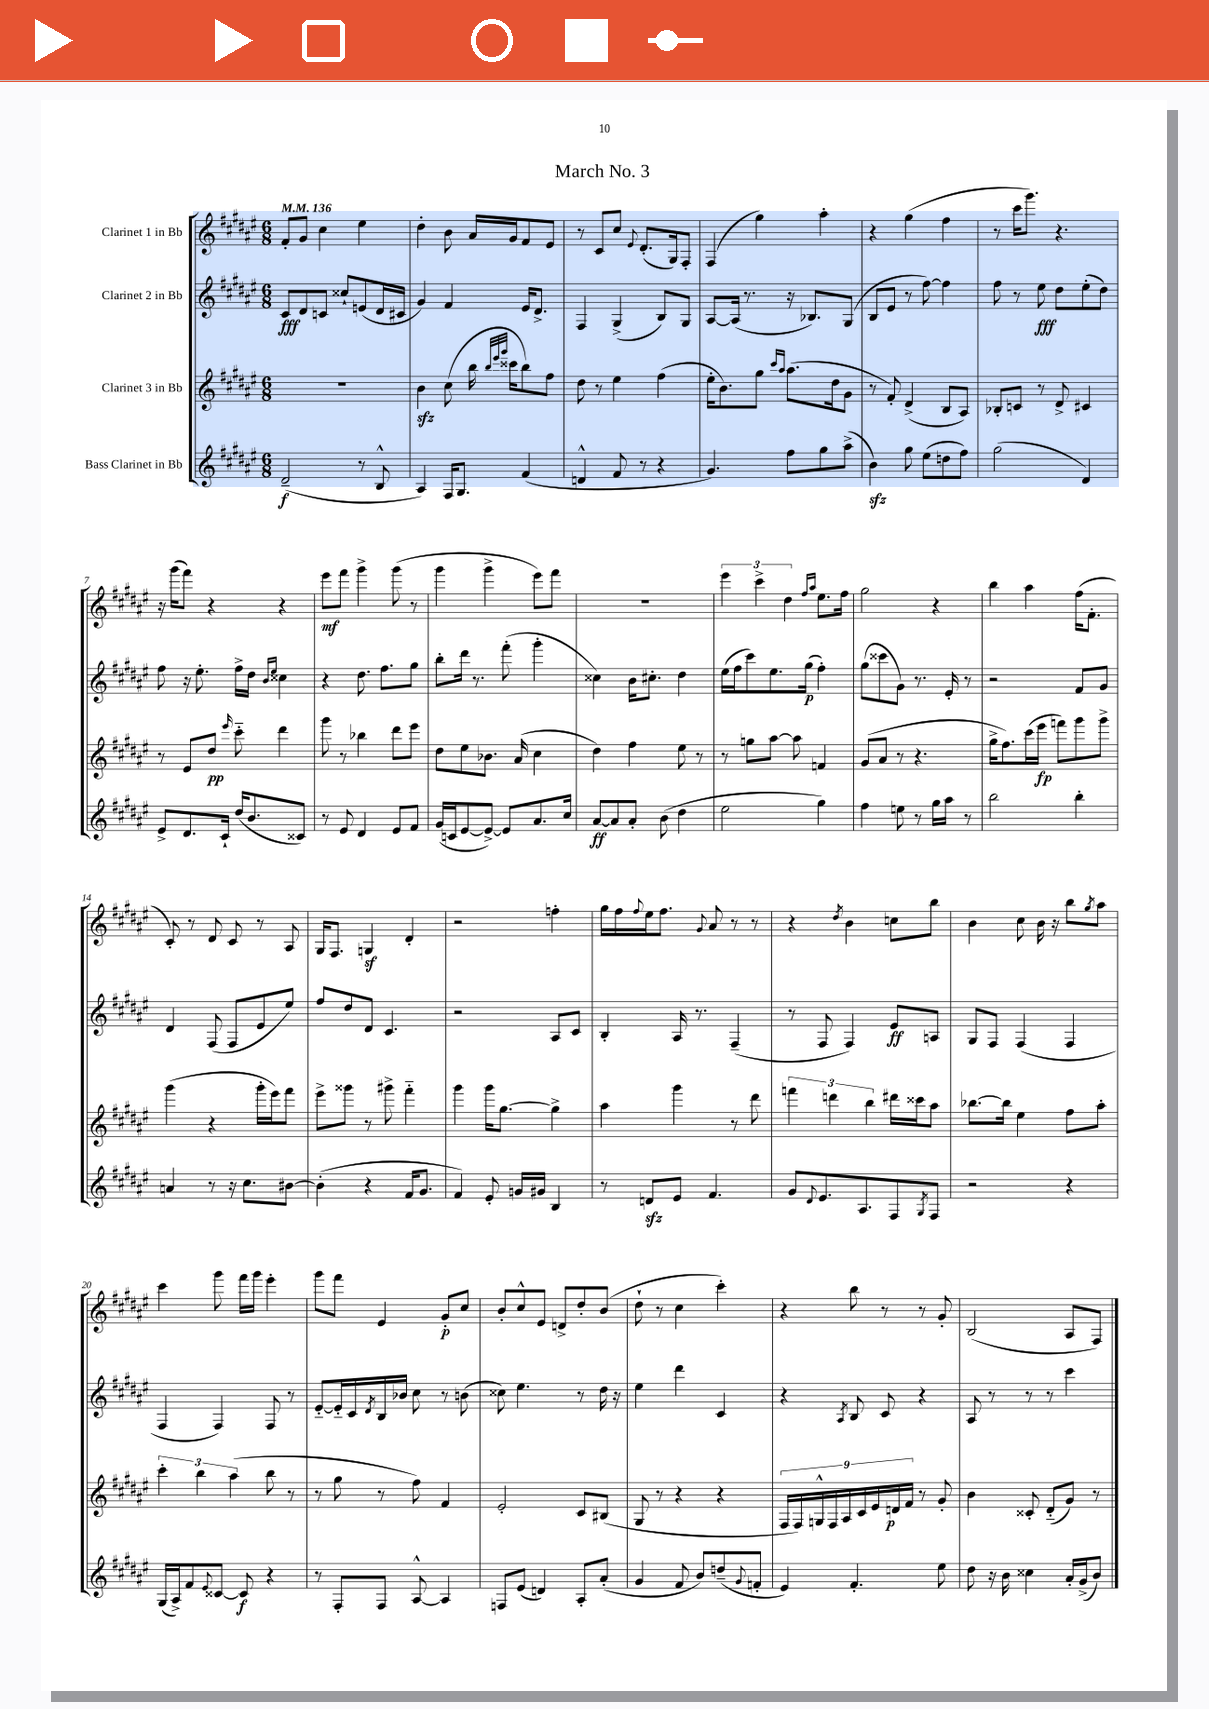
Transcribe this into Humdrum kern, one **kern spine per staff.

**kern	**dynam	**kern	**dynam	**kern	**dynam	**kern	**dynam
*part4	*part4	*part3	*part3	*part2	*part2	*part1	*part1
*staff4	*staff4	*staff3	*staff3	*staff2	*staff2	*staff1	*staff1
*I"Bass Clarinet in Bb	*	*I"Clarinet 3 in Bb	*	*I"Clarinet 2 in Bb	*	*I"Clarinet 1 in Bb	*
*clefG2	*	*clefG2	*	*clefG2	*	*clefG2	*
*k[f#c#g#d#a#e#]	*	*k[f#c#g#d#a#e#]	*	*k[f#c#g#d#a#e#]	*	*k[f#c#g#d#a#e#]	*
*M6/8	*	*M6/8	*	*M6/8	*	*M6/8	*
*MM136	*	*MM136	*	*MM136	*	*MM136	*
=1	=1	=1	=1	=1	=1	=1	=1
(2d#~/	f	2.r	.	8c#/L	fff	8f#'/L	.
.	.	.	.	8d#/	.	8g#/J	.
.	.	.	.	8cn/J	.	4cc#\	.
.	.	.	.	8cc##X`/L	.	.	.
8r	.	.	.	(8en/	.	4ee#\	.
8B^^/	.	.	.	16d#/L	.	.	.
.	.	.	.	16c#X/JJ	.	.	.
=2	=2	=2	=2	=2	=2	=2	=2
4A#/)	.	4bzz\	.	4g#/)	.	4dd#'\	.
16F#/KL	.	(8cc#\	.	4f#/	.	8b\	.
8.G#/J	.	.	.	.	.	.	.
.	.	16bb\	.	.	.	16a#/LL	.
.	.	32qqbb/LLL	.	.	.	.	.
.	.	32qqeee#/	.	.	.	.	.
.	.	32qqggg#/JJJ	.	.	.	.	.
.	.	16ccc##X\KL	.	.	.	16g#/J	.
(4f#/	.	8bb\)	.	16e#/KL	.	8f#/	.
.	.	.	.	8.d#^/J	.	.	.
.	.	8ff#\J	.	.	.	8e#/J	.
=3	=3	=3	=3	=3	=3	=3	=3
4dn^^/	.	8dd#\	.	4F#/	.	8r	.
.	.	8r	.	.	.	8c#/L	.
8f#/	.	4ee#\	.	(4G#^/	.	8cc#/J	.
.	.	.	.	.	.	8qqe#/	.
8r	.	.	.	.	.	(8.d#'/L	.
4r	.	(4ff#\	.	8B/L)	.	.	.
.	.	.	.	.	.	16G#/k)	.
.	.	.	.	8G#/J	.	8F#'/J	.
=4	=4	=4	=4	=4	=4	=4	=4
4.g#/)	.	16ee#'\KL	.	[8A#/L	.	(4F#/	.
.	.	8.b\)	.	.	.	.	.
.	.	.	.	(16A#/Jk]	.	.	.
.	.	.	.	8.r	.	.	.
.	.	8gg#\J	.	.	.	4gg#\)	.
.	.	16qqccc#/LL	.	.	.	.	.
.	.	16qqaa#/JJ	.	.	.	.	.
8ff#\L	.	(8.aa#\L	.	16r	.	.	.
.	.	.	.	8.B-X/L)	.	.	.
8gg#\	.	.	.	.	.	4aa#'\	.
.	.	16dd#\k	.	.	.	.	.
(8aa#^\J	.	8g#\J	.	(8G#/J	.	.	.
=5	=5	=5	=5	=5	=5	=5	=5
4bzz\)	.	8r	.	8B/L	.	4r	.
.	.	8f#'/)	.	8e#/J	.	.	.
8gg#\	.	(4d#^/	.	8r	.	(4gg#\	.
(8ee#\L	.	.	.	[8ff#\)	.	.	.
8ddn\	.	8B/L	.	4ff#\]	.	4ff#\	.
8ff#\J)	.	8A#/J)	.	.	.	.	.
=6	=6	=6	=6	=6	=6	=6	=6
(2gg#\	.	8B-X'/L	.	8ff#\	.	8r	.
.	.	8cn/J	.	8r	.	16ccc#\KL	.
.	.	.	.	.	.	8.ggg#\J)	.
.	.	8r	.	8ee#\	fff	.	.
.	.	8d#^/	.	8dd#\L	.	4.r	.
4d#/)	.	4c#X/	.	(8ee#'\	.	.	.
.	.	.	.	8dd#\J)	.	.	.
!!LO:LB:g=z
=7	=7	=7	=7	=7	=7	=7	=7
8e#^/L	.	8r	.	8ff#\	.	16r	.
.	.	.	.	.	.	(16ggg#\KL	.
8.d#/	.	8e#/L	.	16r	.	8fff#\J)	.
.	.	.	.	8.ee#'\	.	.	.
.	.	8dd#/J	pp	.	.	4r	.
16c#`/Jk	.	.	.	.	.	.	.
.	.	16qqeee#/	.	.	.	.	.
(16dd#/KL	.	8ccc#\	.	16ff#^\LL	.	.	.
8.b/	.	.	.	16dd#\JJ	.	.	.
.	.	.	.	16qqb/LL	.	.	.
.	.	.	.	16qqee#/JJ	.	.	.
.	.	4ddd#\	.	4cc##X\	.	4r	.
8c##X/J)	.	.	.	.	.	.	.
=8	=8	=8	=8	=8	=8	=8	=8
8r	.	8ggg#\	.	4r	.	8eee#\L	mf
8e#/	.	8r	.	.	.	8fff#\J	.
4d#/	.	4bb-X\	.	8.dd#\	.	4ggg#^\	.
.	.	.	.	8.ff#\L	.	.	.
8e#/L	.	8ddd#\L	.	.	.	(8ggg#\	.
8f#/J	.	8eee#\J	.	8gg#\J	.	8r	.
=9	=9	=9	=9	=9	=9	=9	=9
(16g#/LL	.	8dd#\L	.	8bb'\L	.	4ggg#\	.
16cn/J	.	.	.	.	.	.	.
[8e#/	.	8ee#\	.	16ddd#\Jk	.	.	.
.	.	.	.	8.r	.	.	.
8e#^/J_)	.	8.b-X\J	.	.	.	4ggg#^\	.
8e#/L]	.	.	.	(8fff#'\	.	.	.
.	.	(16a#/	.	.	.	.	.
8.a#/	.	4cc#\	.	4ggg#'\	.	8eee#\L)	.
.	.	.	.	.	.	8fff#\J	.
16cc#/Jk	.	.	.	.	.	.	.
=10	=10	=10	=10	=10	=10	=10	=10
[8a#/L	ff	4dd#\)	.	4cc##X\)	.	2.r	.
8a#/]	.	.	.	.	.	.	.
8a#'/J	.	4ff#\	.	16b\KL	.	.	.
.	.	.	.	8.cc#X'\J	.	.	.
(8b\	.	.	.	.	.	.	.
4dd#\	.	8ee#\	.	4dd#\	.	.	.
.	.	8r	.	.	.	.	.
=11	=11	=11	=11	=11	=11	=11	=11
2ee#\	.	8r	.	(16ee#\LL	.	6eee#\	.
.	.	.	.	16ff#\J	.	.	.
.	.	8ggn\L	.	8ccc#\)	.	.	.
.	.	.	.	.	.	6ccc#^\	.
.	.	[8aa#\J	.	8.ee#\	.	.	.
.	.	.	.	.	.	6dd#\	.
.	.	8aa#\]	.	.	.	.	.
.	.	.	.	(16gg#\Jk	p	.	.
.	.	.	.	.	.	16qqff#/LL	.
.	.	.	.	.	.	16qqaa#/JJ	.
4gg#\)	.	4fn/	.	4ff#'\)	.	8.ee#\L	.
.	.	.	.	.	.	16ff#\Jk	.
=12	=12	=12	=12	=12	=12	=12	=12
4ff#\	.	(8g#/L	.	(8gg#\L	.	2gg#\	.
.	.	8a#/J	.	8ccc##X\	.	.	.
8een\	.	8r	.	8g#\J)	.	.	.
8r	.	4.r	.	8.r	.	.	.
16gg#\LL	.	.	.	.	.	4r	.
16aa#\JJ	.	.	.	16e#'/	.	.	.
8r	.	.	.	8r	.	.	.
=13	=13	=13	=13	=13	=13	=13	=13
2bb\	.	16gg#^\KL	.	2r	.	4bb\	.
.	.	8.ff#\)	.	.	.	.	.
.	.	(16ccc#\L	.	.	.	4aa#\	.
.	.	16eee#\JJ	fp	.	.	.	.
.	.	8fffn\L)	.	.	.	.	.
4bb'\	.	8ggg#\	.	8f#/L	.	(16ff#\KL	.
.	.	.	.	.	.	8.f#'\J	.
.	.	8ggg#^\J	.	8g#/J	.	.	.
!!LO:LB:g=z
=14	=14	=14	=14	=14	=14	=14	=14
4an/	.	(4ggg#\	.	4d#/	.	8c#'/)	.
.	.	.	.	.	.	8r	.
8r	.	4r	.	(8F#/	.	8d#/	.
16r	.	.	.	8F#/L	.	8c#/	.
8.cc#\L	.	.	.	.	.	.	.
.	.	16ggg#'\LL	.	8e#/	.	8r	.
.	.	16eee#\J)	.	.	.	.	.
[8b#X\J	.	8fff#\J	.	8ee#/J)	.	8A#/	.
=15	=15	=15	=15	=15	=15	=15	=15
(4b#'\]	.	8eee#^\L	.	8ff#/L	.	16G#/KL	.
.	.	.	.	.	.	8.F#/J	.
.	.	8ggg##X\J	.	8dd#/	.	.	.
4r	.	8r	.	8d#/J	.	4Gnz/	.
.	.	8ggg#X^\	.	4.c#/	.	.	.
16f#/KL	.	4fff#\	.	.	.	4d#'/	.
8.g#/J	.	.	.	.	.	.	.
=16	=16	=16	=16	=16	=16	=16	=16
4f#/)	.	4ggg#\	.	2r	.	2r	.
8e#'/	.	16ggg#\KL	.	.	.	.	.
.	.	[8.gg#\J	.	.	.	.	.
16gn/LL	.	.	.	.	.	.	.
16g#X/JJ	.	.	.	.	.	.	.
4B/	.	4gg#^\]	.	8A#/L	.	4ffn'\	.
.	.	.	.	8c#/J	.	.	.
=17	=17	=17	=17	=17	=17	=17	=17
8r	.	4aa#\	.	4B'/	.	16gg#\LL	.
.	.	.	.	.	.	16ff#\	.
.	.	.	.	.	.	8qqff#/	.
8dnzz/L	.	.	.	.	.	16ee#\J	.
.	.	.	.	.	.	8.ff#\J	.
8e#/J	.	4ggg#\	.	16A#/	.	.	.
.	.	.	.	8.r	.	.	.
.	.	.	.	.	.	8qqg#/	.
4.f#/	.	.	.	.	.	8a#/	.
.	.	8r	.	(4F#~/	.	8r	.
.	.	8ddd#\	.	.	.	8r	.
=18	=18	=18	=18	=18	=18	=18	=18
8g#/L	.	6fffn\	.	8r	.	4r	.
8qqd#/	.	.	.	.	.	.	.
8.e#/	.	.	.	8F#/	.	.	.
.	.	6dddn\	.	.	.	.	.
.	.	.	.	.	.	8qdd#/	.
.	.	.	.	4F#/)	.	4b\	.
8.A#/	.	.	.	.	.	.	.
.	.	6bb\	.	.	.	.	.
8F#/	.	16ddd#X\LL	.	8e#/L	ff	8ccn\L	.
.	.	16ccc##X\J	.	.	.	.	.
8qG#/	.	.	.	.	.	.	.
8F#/J	.	8aa#\J	.	8An/J	.	8bb\J	.
=19	=19	=19	=19	=19	=19	=19	=19
2r	.	[8.bb-X\L	.	8G#/L	.	4b\	.
.	.	.	.	8F#/J	.	.	.
.	.	16bb-\Jk]	.	.	.	.	.
.	.	4ee#\	.	(4F#/	.	8cc#\	.
.	.	.	.	.	.	16b\	.
.	.	.	.	.	.	16r	.
4r	.	8ff#\L	.	4F#/	.	8bb\L	.
.	.	.	.	.	.	8qgg#/	.
.	.	8aa#'\J	.	.	.	8aa#\J	.
!!LO:LB:g=z
=20	=20	=20	=20	=20	=20	=20	=20
(16G#/LL	.	6ccc#'\	.	4F#/	.	4ccc#\	.
16A#^/J)	.	.	.	.	.	.	.
8f#/	.	.	.	.	.	.	.
.	.	6bb\	.	.	.	.	.
8qqe#/	.	.	.	.	.	.	.
[8c##X/J	.	.	.	4F#/)	.	8ggg#\	.
.	.	(6aa#\	.	.	.	.	.
8c##/]	f	.	.	.	.	16fff#\LL	.
.	.	.	.	.	.	16ggg#\JJ	.
4r	.	8bb\	.	8F#/	.	4eee#'\	.
.	.	8r	.	8r	.	.	.
=21	=21	=21	=21	=21	=21	=21	=21
8r	.	8r	.	[8e#/L	.	8ggg#\L	.
8F#'/L	.	8gg#\	.	16e#/L]	.	8fff#\J	.
.	.	.	.	16c#/	.	.	.
.	.	.	.	8qd#/	.	.	.
8F#/J	.	8r	.	16B/	.	4e#/	.
.	.	.	.	16b-X/JJ	.	.	.
[8A#^^/	.	8ff#\)	.	8cc#\	.	.	.
4A#/]	.	4f#/	.	8r	.	8g#'/L	p
.	.	.	.	(8bn\	.	8cc#/J	.
=22	=22	=22	=22	=22	=22	=22	=22
8Fn/L	.	2e#'/	.	8cc##X\)	.	8b'/L	.
(8e#/J	.	.	.	4.ee#\	.	8cc#^^/	.
4dn/)	.	.	.	.	.	8e#/J	.
.	.	.	.	.	.	8dn^/L	.
8A#'/L	.	8c#/L	.	8r	.	8dd#'/	.
(8a#'/J	.	(8B#X/J	.	16dd#\	.	(8b/J	.
.	.	.	.	16r	.	.	.
=23	=23	=23	=23	=23	=23	=23	=23
4g#/	.	8G#/	.	4ee#\	.	8dd#`\	.
.	.	8r	.	.	.	8r	.
8f#/	.	4r	.	4ddd#\	.	4cc#\	.
8b/L)	.	.	.	.	.	.	.
(8ddn~/	.	4r	.	4c#/	.	4ccc#'\)	.
8qqg#/	.	.	.	.	.	.	.
8fn'/J	.	.	.	.	.	.	.
=24	=24	=24	=24	=24	=24	=24	=24
4e#/)	.	18F#/LL	.	4r	.	4r	.
.	.	18F#/)	.	.	.	.	.
.	.	18Gn^^/	.	.	.	.	.
.	.	18F#/	.	.	.	.	.
.	.	18A#/	.	.	.	.	.
.	.	.	.	8qA#/	.	.	.
4.f#'/	.	.	.	8B/	.	8bb\	.
.	.	18c#/	.	.	.	.	.
.	.	18e#/	.	.	.	.	.
.	.	.	.	8c#/	.	8r	.
.	.	18dn/	p	.	.	.	.
.	.	18f#/JJ	.	.	.	.	.
.	.	8r	.	4r	.	8r	.
8ee#\	.	8g#'/	.	.	.	8g#'/	.
=25	=25	=25	=25	=25	=25	=25	=25
8dd#\	.	4b\	.	8A#/	.	(2B/	.
16r	.	.	.	8r	.	.	.
16b\	.	.	.	.	.	.	.
4cc##X\	.	8c##X'/	.	8r	.	.	.
.	.	(8d#/L	.	8r	.	.	.
16a#'/LL	.	8g#/J)	.	4ccc#\	.	8A#/L	.
(16g#^/J	.	.	.	.	.	.	.
8b/J)	.	8r	.	.	.	8F#/J)	.
==	==	==	==	==	==	==	==
*-	*-	*-	*-	*-	*-	*-	*-
